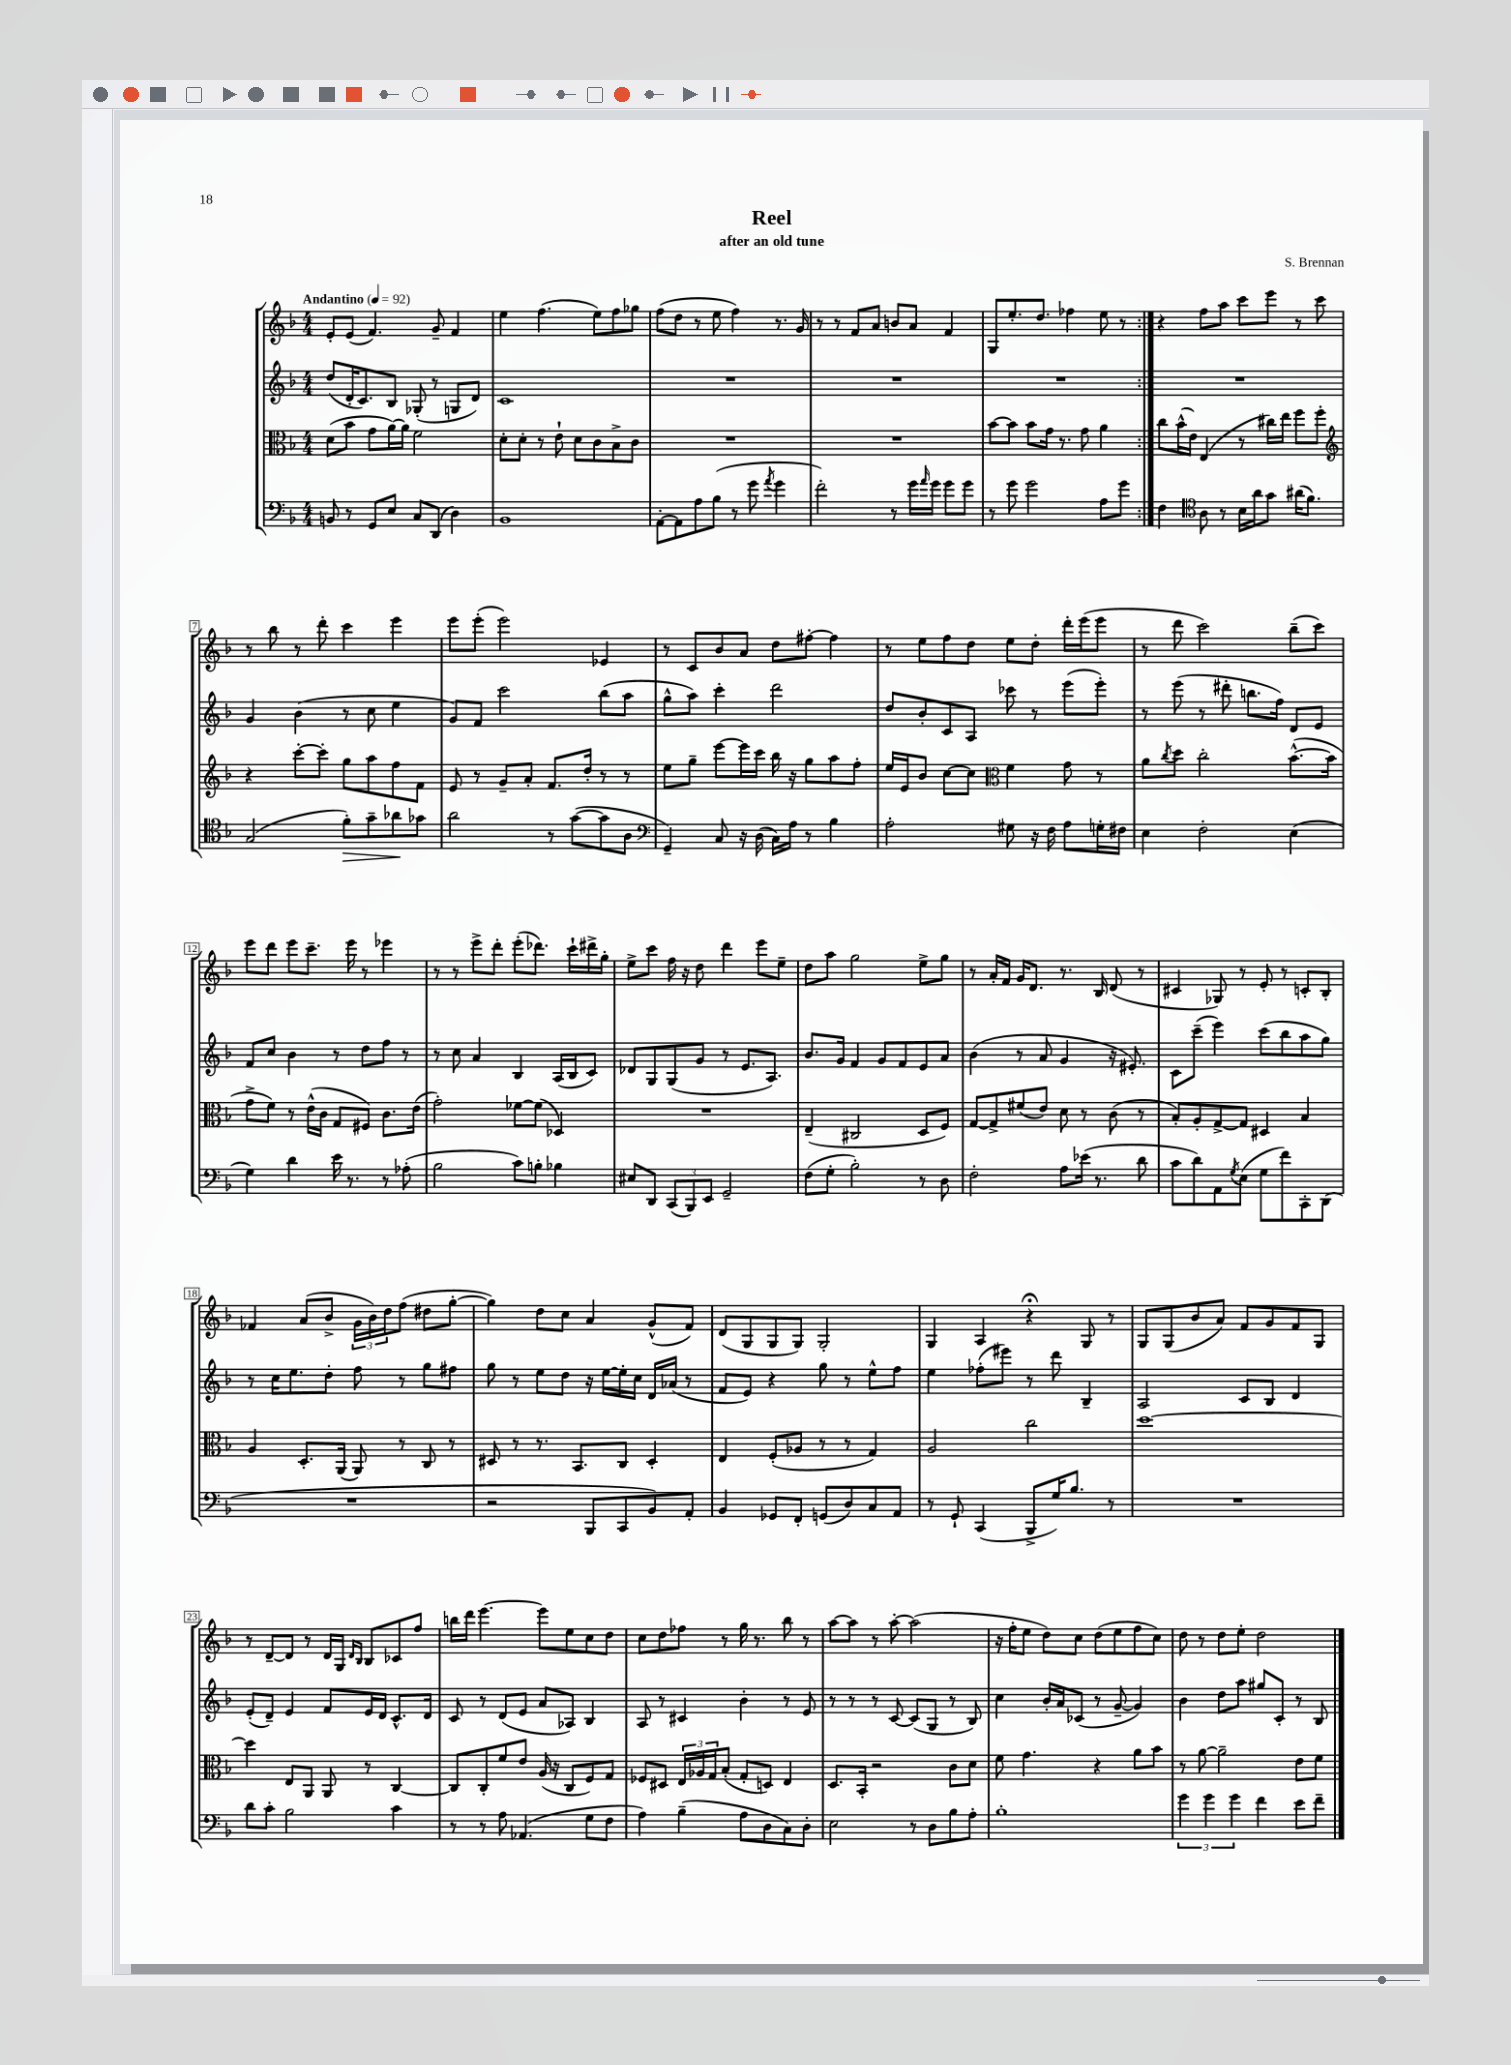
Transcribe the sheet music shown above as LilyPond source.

\header { title = "Reel" composer = "S. Brennan" subtitle = "after an old tune" }
<<
\new StaffGroup <<
\new Staff = "s0" {
    \clef treble \key f \major \numericTimeSignature \time 4/4 \tempo "Andantino" 4 = 92
    \repeat volta 2 { e'8-. e'8( f'4.) g'8-- f'4 |
    e''4 f''4.( e''8) f''8 ges''8 |
    f''8( d''8 r8 e''8 f''4) r8. g'16 |
    r8 r8 f'8 a'8 b'8 a'8 f'4 |
    g8 e''8.-. d''8. fes''4 e''8 r8 | }
    r4 f''8 a''8 c'''8 e'''8 r8 c'''8 |
    r8 bes''8 r8 d'''8-. c'''4 e'''4 |
    e'''8 e'''8-.( e'''2) ees'4 |
    r8 c'8 bes'8 a'8 d''8 fis''8~-. fis''4 |
    r8 e''8 f''8 d''8 e''8 d''8-. d'''16-. e'''16( e'''8 |
    r8 d'''8 c'''2) bes''8--( c'''8) |
    e'''8 d'''8 e'''8 c'''8.-- e'''16 r8 ees'''4 |
    r8 r8 e'''8-> d'''8-. e'''8-.( des'''8.) c'''16-! dis'''16-> g''16-. |
    e''8-> c'''8 f''16 r16 d''8 d'''4 e'''8 e''8-- |
    d''8 a''8 g''2 e''8-> g''8 |
    r8 a'16-. f'16 g'16 d'8. r8. bes16 d'8( r8 |
    cis'4 ges8) r8 e'8-. r8 c'8-. bes8-. |
    fes'4 a'8( bes'8-> \tuplet 3/2 { g'16 bes'16) d''16 } f''8( dis''8 g''8~-. |
    g''4) d''8 c''8 a'4 g'8-^( f'8) |
    d'8( g8 g8 g8) g2-. |
    g4 a4 r4\fermata g8 r8 |
    g8 g8( bes'8 a'8) f'8 g'8 f'8 g8 |
    r8 d'8~-- d'8 r8 d'16 g16 \grace { d'16 bes16 } bes8 ces'8 f''8 |
    b''16 d'''16 e'''4.~ e'''8 e''8 c''8 d''8 |
    c''8 d''8 fes''8 r8 g''16 r8. bes''8 r8 |
    a''8~ a''8 r8 a''8~-. a''2( |
    r16 f''16-. e''8 d''8) c''8 d''8( e''8 f''8 c''8) |
    d''8 r8 d''8 e''8-. d''2 \bar "|." |
}
\new Staff = "s1" {
    \clef treble \key f \major \numericTimeSignature \time 4/4
    \repeat volta 2 { d''8( d'16-. c'8.) bes8 ges8-.( r8 g8 d'8) |
    c'1 |
    R1 |
    R1 |
    R1 | }
    R1 |
    g'4 bes'4( r8 c''8 e''4 |
    g'8) f'8 c'''2 bes''8( a''8 |
    g''8-^ a''8) c'''4-. d'''2 |
    d''8 bes'8-. c'8 a8 ces'''8 r8 e'''8( e'''8-.) |
    r8 e'''8( r8 dis'''8-. b''8. f''16) d'8 e'8 |
    f'8 c''8 bes'4 r8 d''8 f''8 r8 |
    r8 c''8 a'4 bes4 a16( bes16 c'8) |
    des'8 g8 g8( g'8 r8 e'8. a8.) |
    bes'8. g'16 f'4 g'8 f'8 e'8 a'8 |
    bes'4( r8 a'8 g'4 r16 eis'8.-.) |
    c'8 c'''8--( e'''4) c'''8( bes''8 a''8 g''8) |
    r8 c''16 e''8. d''8-. f''8 r8 g''8 fis''8 |
    g''8 r8 e''8 d''8 r16 e''16~ e''16-. c''16 d'16 aes'16( r8 |
    f'8 e'8) r4 g''8 r8 e''8-^ f''8 |
    e''4 fes''8-.( eis'''8) r8 d'''8 bes4-- |
    a2 c'8 bes8 d'4 |
    e'8-.( d'8--) e'4 f'8 e'16 d'16 c'8.-^ d'16 |
    c'8 r8 d'8( e'8 a'8 aes8) bes4 |
    a8 r8 cis'4 bes'4-. r8 e'8 |
    r8 r8 r8 c'8~ c'8( g8 r8 bes8) |
    c''4 bes'16-. a'16 ces'8( r8 g'8~-- g'4) |
    bes'4 d''8 a''8 gis''8 c'8-. r8 bes8 \bar "|." |
}
\new Staff = "s2" {
    \clef alto \key f \major \numericTimeSignature \time 4/4
    \repeat volta 2 { d'8( bes'8 g'8 a'16~) a'16 f'2 |
    d'8-. d'8-. r8 e'8-! d'8 c'8 bes8-> c'8 |
    R1 |
    R1 |
    bes'8~ bes'8 bes'8 g'16 r8. g'8 a'4 | }
    c''8 bes'16-^( e'16) e4( r8 cis''16) e''16 f''8 f''8-. |
    \clef treble r4 c'''8~-. c'''8-. g''8 a''8 f''8 f'8 |
    e'8 r8 g'8-- a'8-. f'8. d''16-. r8 r8 |
    e''8 g''8-- e'''8~ e'''16 c'''16 bes''16 r16 g''8 a''8 f''8-. |
    e''16 e'16 bes'8 c''8~ c''8 \clef alto f'4 g'8 r8 |
    a'8 \acciaccatura { c''8 } d''8 c''2-. bes'8.~-^( bes'16 |
    g'8-> f'8) r8 e'16-^( c'16 g8 fis8) c'8. e'16( |
    g'2-.) fes'8~ fes'8( des4) |
    R1 |
    e4--( cis2 d8 f8) |
    g8~ g8-> fis'8( e'8) d'8 r8 c'8( r8 |
    bes8-.) a8-. g8~-> g8 dis4 bes4 |
    a4 d8.-. a,16( a,8) r8 c8 r8 |
    dis8 r8 r8. bes,8. c8 dis4-. |
    e4 f8-.( aes8 r8 r8 g4) |
    a2 c''2 |
    d''1~ |
    d''4 e8 a,8 a,8 r8 c4~ |
    c8 c8-. f'8 e'8 a16( r16 c8 f8) g8 |
    fes8 dis8 \tuplet 3/2 { e16 aes16 g16 } bes8-.( g8-. d8) e4 |
    d8. bes,16-. r2 c'8 d'8 |
    f'8 g'4. r4 a'8 bes'8 |
    r8 a'8~ a'2-- e'8 f'8 \bar "|." |
}
\new Staff = "s3" {
    \clef bass \key f \major \numericTimeSignature \time 4/4
    \repeat volta 2 { b,8 r8 g,8 e8 c8 d,8( d4) |
    bes,1 |
    a,8~-. a,8 a8 bes8( r8 g'8 \acciaccatura { a'8 } g'4 |
    f'2-.) r8 g'16 \grace { a'16 } g'16 g'8 g'8 |
    r8 g'8 g'2 a8 g'8 | }
    f4 \clef tenor a8 r8 bes16 a'16 g'8 ais'16( f'8.) |
    g2( f'8-.\>) g'8-- aes'8\! ges'8 |
    a'2 r8 g'8~( g'8 a8 |
    \clef bass g,4--) c8 r16 d16( c16) a16 r8 bes4 |
    a2-. gis8 r16 f16 a8 g16-. fis16 |
    e4 f2-. e4( |
    g4) d'4 e'16 r8. r8 aes8-.( |
    bes2 c'8) b8-. bes4 |
    eis8 d,8 \tuplet 3/2 { c,8( bes,,8) e,8 } g,2-- |
    f8( g8-. bes2-.) r8 d8 |
    f2-. a8 ees'16( r8. d'8 |
    c'8 d'8) a,8 \acciaccatura { g8 } e8( g8 f'8) c,8-. d,8( |
    R1 |
    r2 bes,,8 c,8 bes,8) a,8-. |
    bes,4 ges,8 f,8-. g,8( d8) c8 a,8 |
    r8 g,8-! c,4( bes,,8-> g16) bes8. r8 |
    R1 |
    d'8 c'8-. bes2 c'4 |
    r8 r8 a8 aes,4.( g8 f8 |
    a4) bes4--( a8 d8 c8) d8-. |
    e2 r8 d8 bes8 a8-. |
    bes1-. |
    \tuplet 3/2 { g'4 g'4 g'4 } f'4 e'8 f'8-- \bar "|." |
}
>>
>>
